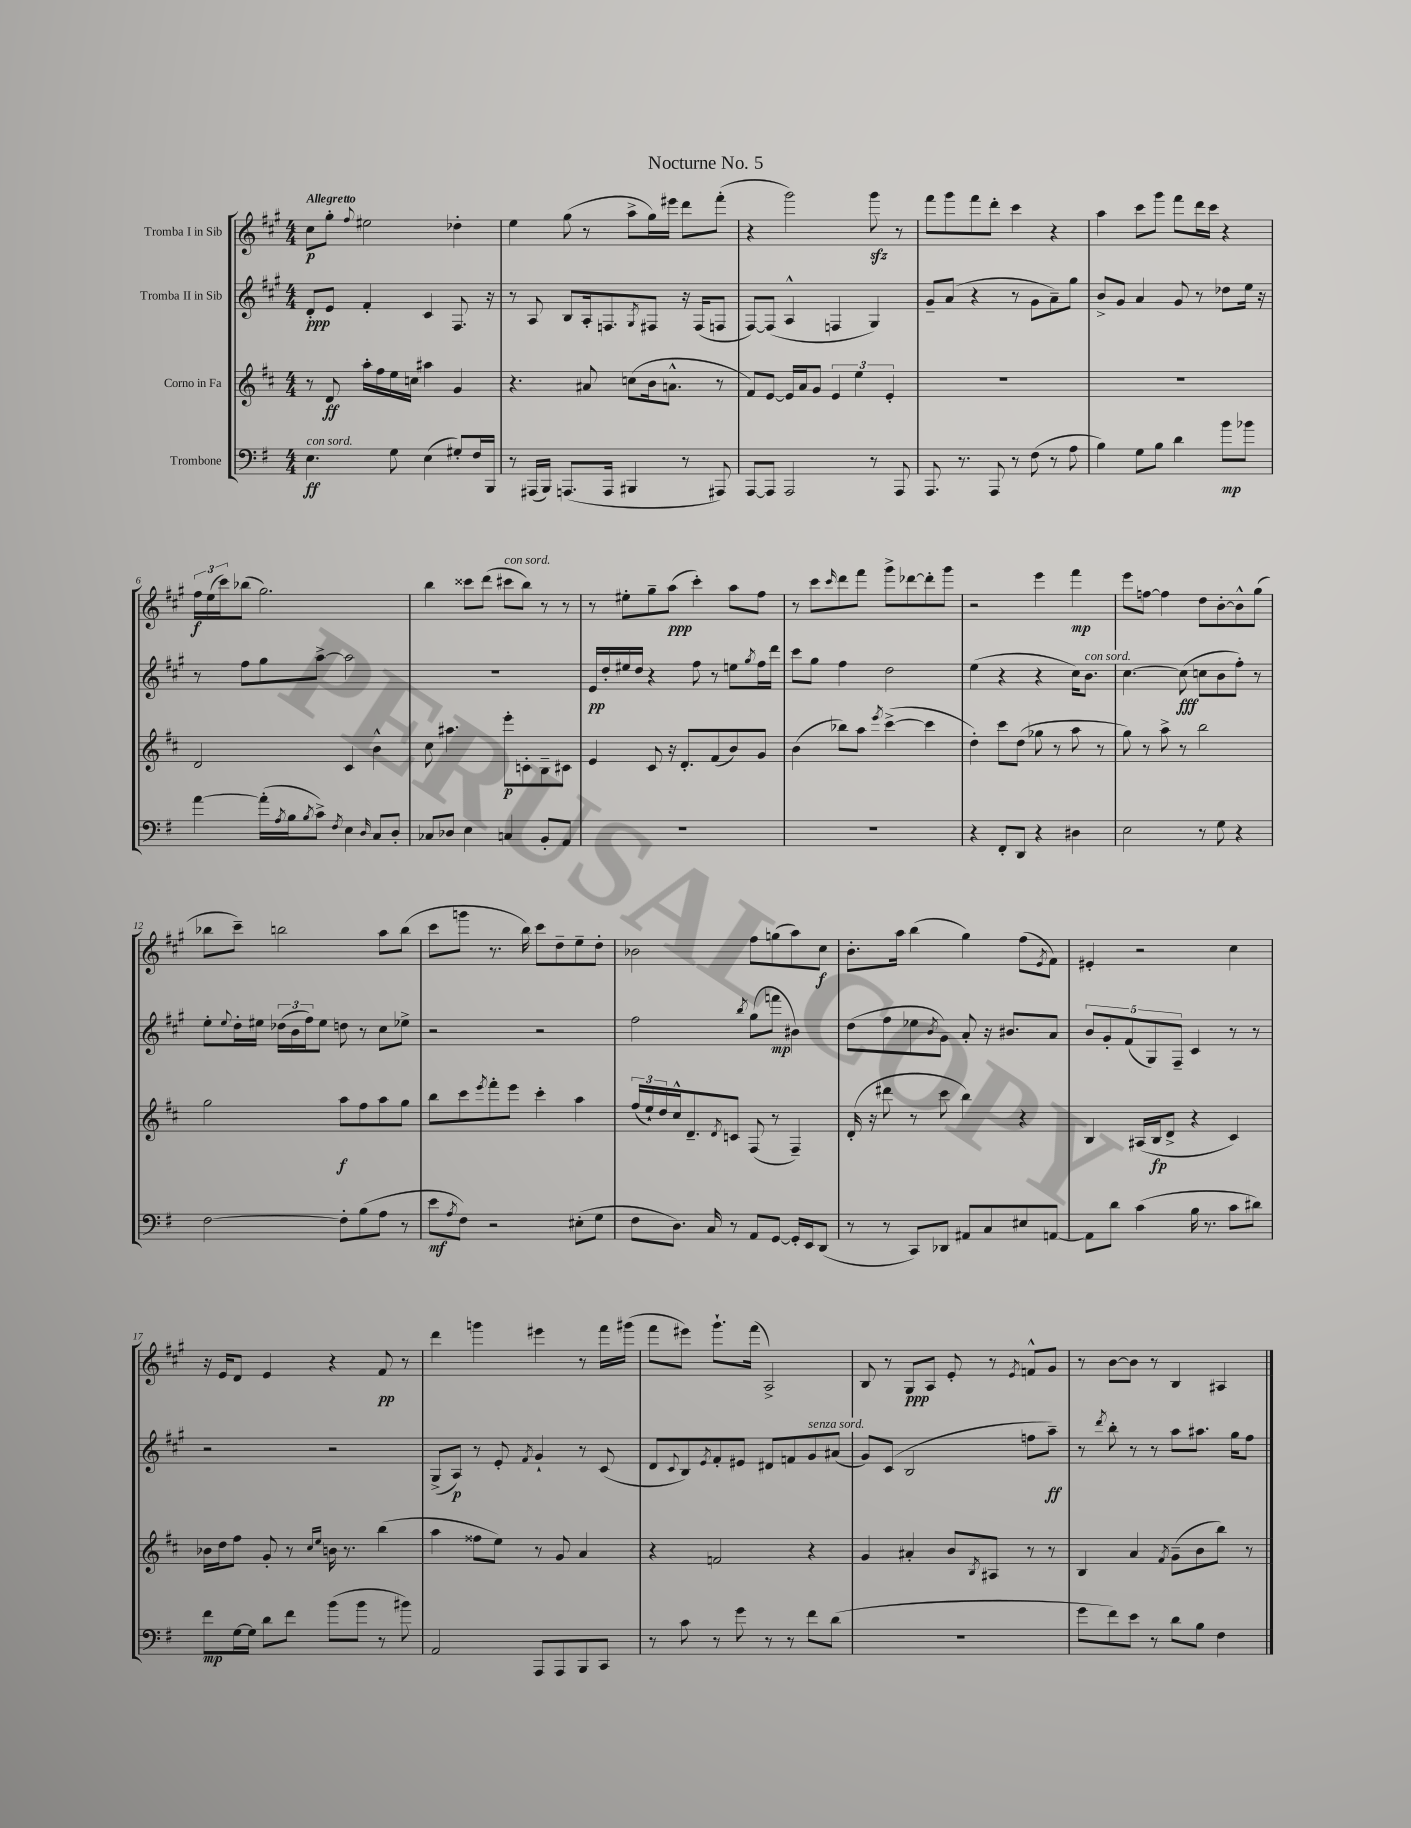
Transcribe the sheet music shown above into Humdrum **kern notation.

**kern	**dynam	**kern	**dynam	**kern	**dynam	**kern	**dynam
*part4	*part4	*part3	*part3	*part2	*part2	*part1	*part1
*staff4	*staff4	*staff3	*staff3	*staff2	*staff2	*staff1	*staff1
*I"Trombone	*	*I"Corno in Fa	*	*I"Tromba II in Sib	*	*I"Tromba I in Sib	*
*clefF4	*	*clefG2	*	*clefG2	*	*clefG2	*
*k[f#]	*	*k[f#c#]	*	*k[f#c#g#]	*	*k[f#c#g#]	*
*M4/4	*	*M4/4	*	*M4/4	*	*M4/4	*
=1	=1	=1	=1	=1	=1	=1	=1
!	!	!	!	!	!	!LO:TX:a:B:t=Allegretto	!
!LO:TX:a:i:t=con sord.	!	!	!	!	!	!	!
4.E\	ff	8r	.	8d'/L	ppp	8cc#\L	p
.	.	8d/	ff	8e/J	.	8gg#'\J	.
.	.	.	.	.	.	8qqff#/	.
.	.	16aa'\LL	.	4f#'/	.	2ee#X\	.
.	.	16ff#\	.	.	.	.	.
8G\	.	16ee\	.	.	.	.	.
.	.	16ccn\JJ	.	.	.	.	.
(4E\	.	4aa#X\	.	4c#/	.	.	.
8G#X'/L)	.	4g/	.	8.F#/	.	4dd-X'\	.
16F#/L	.	.	.	.	.	.	.
16BBB/JJ	.	.	.	16r	.	.	.
=2	=2	=2	=2	=2	=2	=2	=2
8r	.	4.r	.	8r	.	4ee\	.
(16AAA#X/LL	.	.	.	8A/	.	.	.
16BBB/JJ)	.	.	.	.	.	.	.
(8.AAAn/L	.	.	.	8B/L	.	(8gg#\	.
.	.	8a#X/	.	16A'/k	.	8r	.
16AAA/Jk	.	.	.	8.Fn/	.	.	.
4BBB#X/	.	(8ccn\L	.	.	.	8aa^\L	.
.	.	.	.	8qG#/	.	.	.
.	.	16b\k	.	8F#X/J	.	16gg#\L)	.
.	.	8.an^^\J	.	.	.	16eee#X\JJ	.
8r	.	.	.	16r	.	8ddd\L	.
.	.	.	.	(16F#/KL	.	.	.
8AAA#X/)	.	8r	.	8Fn/J	.	(8fff#'\J	.
=3	=3	=3	=3	=3	=3	=3	=3
[8AAA/L	.	8f#/L)	.	[8F#/L)	.	4r	.
8AAA/J]	.	[8e/J	.	(8F#/J]	.	.	.
2AAA/	.	16e/LL]	.	4A^^/	.	2ggg#\)	.
.	.	16a/J	.	.	.	.	.
.	.	8g/J	.	.	.	.	.
.	.	6e/	.	4Fn/	.	.	.
.	.	6ee\	.	.	.	.	.
8r	.	.	.	4G#/)	.	8ggg#zz\	.
.	.	6e'/	.	.	.	.	.
8AAA/	.	.	.	.	.	8r	.
=4	=4	=4	=4	=4	=4	=4	=4
8.AAA/	.	1r	.	8g#~/L	.	8fff#\L	.
.	.	.	.	(8a/J	.	8ggg#\	.
8.r	.	.	.	.	.	.	.
.	.	.	.	4r	.	8fff#\	.
8AAA/	.	.	.	.	.	8ddd'\J	.
8r	.	.	.	8r	.	4ccc#\	.
(8F#\	.	.	.	8g#\L	.	.	.
8r	.	.	.	8a~\)	.	4r	.
8A\	.	.	.	8gg#\J	.	.	.
=5	=5	=5	=5	=5	=5	=5	=5
4B\)	.	1r	.	8b^/L	.	4aa\	.
.	.	.	.	8g#/J	.	.	.
8G\L	.	.	.	4a/	.	8ccc#\L	.
8B\J	.	.	.	.	.	8ggg#\J	.
4d\	.	.	.	8g#/	.	8fff#\L	.
.	.	.	.	8r	.	16ddd\L	.
.	.	.	.	.	.	16ccc#\JJ	.
8b\L	mp	.	.	8dd-X\L	.	4r	.
8b-X\J	.	.	.	16ee\Jk	.	.	.
.	.	.	.	16r	.	.	.
!!LO:LB:g=z
=6	=6	=6	=6	=6	=6	=6	=6
[4a\	.	2d/	.	8r	.	24ff#\LL	f
.	.	.	.	.	.	(24ee\	.
.	.	.	.	.	.	24ccc#\J)	.
.	.	.	.	8ff#\L	.	(8bb-X\J	.
(16a'\LL]	.	.	.	8gg#\	.	2.gg#\)	.
8qA/	.	.	.	.	.	.	.
16B\J	.	.	.	.	.	.	.
8qB/	.	.	.	.	.	.	.
8c^\J)	.	.	.	[8aa^\J	.	.	.
8qF#/	.	.	.	.	.	.	.
4E\	.	4c#/	.	2aa\]	.	.	.
16qqD/	.	.	.	.	.	.	.
8C/L	.	4b^^\	.	.	.	.	.
8D'/J	.	.	.	.	.	.	.
=7	=7	=7	=7	=7	=7	=7	=7
8C-X/L	.	8cc#\	.	1r	.	4bb\	.
8D-X/J	.	4.aa#X\	.	.	.	.	.
4E\	.	.	.	.	.	8ccc##X\L	.
.	.	.	.	.	.	(8ddd\J	.
!	!	!	!	!	!	!LO:TX:a:i:t=con sord.	!
4Cn/	.	8eee'\L	p	.	.	8ccc#X\L	.
.	.	8cn'\	.	.	.	8bb\J)	.
8BB'/L	.	8B~\	.	.	.	8r	.
8AA/J	.	8c#X\J	.	.	.	8r	.
=8	=8	=8	=8	=8	=8	=8	=8
1r	.	4e/	.	16e/LL	pp	8r	.
.	.	.	.	16dd'/	.	.	.
.	.	.	.	16ee#X/	.	8ee#X'\L	.
.	.	.	.	16dd/JJ	.	.	.
.	.	8c#/	.	4r	.	8gg#~\	.
.	.	16r	.	.	.	(8aa\J	ppp
.	.	8.d'/L	.	.	.	.	.
.	.	.	.	8ff#\	.	4ccc#'\)	.
.	.	(8f#/	.	8r	.	.	.
.	.	8b/)	.	8een\L	.	8aa\L	.
.	.	.	.	8qgg#/	.	.	.
.	.	8g/J	.	16ff#\L	.	8ff#\J	.
.	.	.	.	16ddd\JJ	.	.	.
=9	=9	=9	=9	=9	=9	=9	=9
1r	.	(4b\	.	8ccc#\L	.	8r	.
.	.	.	.	8gg#\J	.	8ccc#\L	.
.	.	.	.	.	.	16qqccc#/	.
.	.	8bb-X\L)	.	4ff#\	.	8ddd\	.
.	.	8aa\J	.	.	.	8fff#\J	.
.	.	8qeee/	.	.	.	.	.
.	.	([4ccc#^\	.	2dd\	.	8ggg#^\L	.
.	.	.	.	.	.	[8ddd-X\	.
.	.	4ccc#\]	.	.	.	8ddd-'\]	.
.	.	.	.	.	.	8ggg#\J	.
=10	=10	=10	=10	=10	=10	=10	=10
4r	.	4dd'\)	.	(4ee\	.	2r	.
8FF#'/L	.	8ccc#\L	.	4r	.	.	.
8DD/J	.	(8dd\J	.	.	.	.	.
4r	.	8gg-X\	.	4r	.	4eee\	.
.	.	8r	.	.	.	.	.
4D#X\	.	8aa\	.	16cc#\KL)	.	4fff#\	mp
!	!	!	!	!LO:TX:a:i:t=con sord.	!	!	!
.	.	.	.	8.b\J	.	.	.
.	.	8r	.	.	.	.	.
=11	=11	=11	=11	=11	=11	=11	=11
2E\	.	8gg\)	.	[4.cc#\	.	8eee\L	.
.	.	8r	.	.	.	[8ffn\J	.
.	.	8aa^\	.	.	.	4ff\]	.
.	.	8r	.	(8cc#\]	fff	.	.
8r	.	2bb\	.	8ccn\L	.	8dd\L	.
8G\	.	.	.	8b\	.	[8b'\	.
4r	.	.	.	8ff#'\J)	.	8b^^\]	.
.	.	.	.	8r	.	(8gg#\J	.
!!LO:LB:g=z
=12	=12	=12	=12	=12	=12	=12	=12
[2F#\	.	2gg\	.	8ee'\L	.	8bb-X\L	.
.	.	.	.	8qqee/	.	.	.
.	.	.	.	16dd'\L	.	8ccc#~\J)	.
.	.	.	.	16ee#X\JJ	.	.	.
.	.	.	.	(24dd-X\LL	.	2bbn\	.
.	.	.	.	24b\	.	.	.
.	.	.	.	24ff#\J)	.	.	.
.	.	.	.	8ee#\J	.	.	.
8F#'\L]	.	8aa\L	f	8ddn\	.	.	.
(8B\	.	8ff#\	.	8r	.	.	.
8A\J	.	8aa\	.	8cc#\L	.	8aa\L	.
8r	.	8gg\J	.	8ee-X^\J	.	(8bb\J	.
=13	=13	=13	=13	=13	=13	=13	=13
8e\L	mf	8bb\L	.	2r	.	8ccc#\L	.
8qA/	.	.	.	.	.	.	.
8F#\J)	.	8ccc#\	.	.	.	8gggn\J	.
.	.	8qeee/	.	.	.	.	.
2r	.	8fff#'\	.	.	.	8.r	.
.	.	8eee\J	.	.	.	.	.
.	.	.	.	.	.	16bb\)	.
.	.	4ccc#'\	.	2r	.	8ccc#\L	.
.	.	.	.	.	.	8dd~\	.
(8E#X'\L	.	4aa\	.	.	.	8ee~\	.
8G\J	.	.	.	.	.	8dd'\J	.
=14	=14	=14	=14	=14	=14	=14	=14
8F#\L	.	(24ff#/LL	.	2ff#\	.	2b-X\	.
.	.	24ee`/)	.	.	.	.	.
.	.	24dd/	.	.	.	.	.
8.D\J)	.	16cc#^^/J	.	.	.	.	.
.	.	8.d~/	.	.	.	.	.
16C/	.	.	.	.	.	.	.
.	.	8qd/	.	.	.	.	.
8r	.	8cn/J	.	.	.	.	.
.	.	.	.	8qbb/	.	.	.
8AA/L	.	(8F#/	.	(8gg#\L	.	8ff#\L	.
[8GG/J	.	8r	.	8fffn\J	mp	(8ggn\	.
16GG'/LL]	.	4F#~/)	.	4b#X\)	.	8aa\)	.
16EE/J	.	.	.	.	.	.	.
(8DD/J	.	.	.	.	.	8cc#\J	f
=15	=15	=15	=15	=15	=15	=15	=15
8r	.	(16d'/	.	(8dd\L	.	8.b'\L	.
.	.	16r	.	.	.	.	.
8r	.	8ddd#X\	.	8ff#\	.	.	.
.	.	.	.	.	.	16aa\Jk	.
8CC/L)	.	8r	.	8ee-X\	.	(4bb\	.
.	.	.	.	8qb/	.	.	.
8DD-X/J	.	8ccc#\	.	8g#\J)	.	.	.
8AA#X/L	.	4bb\)	.	8a'/	.	4gg#\)	.
8C/	.	.	.	16r	.	.	.
.	.	.	.	8.b#X/L	.	.	.
8E#X/	.	4r	.	.	.	(8ff#\L	.
.	.	.	.	.	.	8qe/	.
[8AAn/J	.	.	.	8a/J	.	8f#\J)	.
=16	=16	=16	=16	=16	=16	=16	=16
8AA\L]	.	4B/	.	10b/L	.	4e#X'/	.
.	.	.	.	10g#'/	.	.	.
8d\J	.	.	.	.	.	.	.
.	.	.	.	(10f#/	.	.	.
(4c\	.	(16A#X/LL	.	.	.	2r	.
.	.	.	.	10G#/)	.	.	.
.	.	16B/J	fp	.	.	.	.
.	.	8d^/J	.	.	.	.	.
.	.	.	.	10F#~/J	.	.	.
16B\	.	4r	.	4c#/	.	.	.
8.r	.	.	.	.	.	.	.
8c\L	.	4c#/)	.	8r	.	4cc#\	.
8d#X\J)	.	.	.	8r	.	.	.
!!LO:LB:g=z
=17	=17	=17	=17	=17	=17	=17	=17
8f#\L	mp	16b-X\LL	.	2r	.	16r	.
.	.	16dd\J	.	.	.	16e/KL	.
[16G\L	.	8ff#\J	.	.	.	8d/J	.
16G\JJ]	.	.	.	.	.	.	.
8d\L	.	8g'/	.	.	.	4e/	.
8f#\J	.	8r	.	.	.	.	.
.	.	16qqcc#/LL	.	.	.	.	.
.	.	16qqee/JJ	.	.	.	.	.
(8b\L	.	16bn\	.	2r	.	4r	.
.	.	8.r	.	.	.	.	.
8b\J	.	.	.	.	.	.	.
8r	.	(4bb\	.	.	.	8f#/	pp
8b#X\)	.	.	.	.	.	8r	.
=18	=18	=18	=18	=18	=18	=18	=18
2AA/	.	4aa\	.	(8G#^/L	.	4ddd\	.
.	.	.	.	8A/J)	p	.	.
.	.	8ff##X\L	.	8r	.	4gggn\	.
.	.	8ee\J)	.	8e'/	.	.	.
.	.	.	.	8qf#/	.	.	.
8AAA/L	.	8r	.	4g#`/	.	4eee#X\	.
8AAA/	.	8g/	.	.	.	.	.
8BBB/	.	4a/	.	8r	.	8r	.
8CC/J	.	.	.	(8c#/	.	16fff#\LL	.
.	.	.	.	.	.	(16ggg#X\JJ	.
=19	=19	=19	=19	=19	=19	=19	=19
8r	.	4r	.	8d/L	.	8fff#\L	.
.	.	.	.	8qqc#/	.	.	.
8c\	.	.	.	8B/)	.	8eee#X\J)	.
.	.	.	.	8qe/	.	.	.
8r	.	2fn/	.	8f#'/	.	8.ggg#`\L	.
8g\	.	.	.	8e#X/J	.	.	.
.	.	.	.	.	.	(16fff#\Jk	.
8r	.	.	.	8d#X/L	.	2A^/)	.
8r	.	.	.	8fn/	.	.	.
!	!	!	!	!LO:TX:a:i:t=senza sord.	!	!	!
8f#\L	.	4r	.	8g#/	.	.	.
(8d\J	.	.	.	(8a#X/J	.	.	.
=20	=20	=20	=20	=20	=20	=20	=20
1r	.	4g/	.	8g#/L)	.	8B/	.
.	.	.	.	(8c#/J	.	8r	.
.	.	4a#X'/	.	2B/	.	8G#/L	ppp
.	.	.	.	.	.	8A/J	.
.	.	8b/L	.	.	.	8e'/	.
.	.	8qB/	.	.	.	.	.
.	.	8A#X/J	.	.	.	8r	.
.	.	.	.	.	.	8qe/	.
.	.	8r	.	8ffn\L	.	8fn^^/L	.
.	.	8r	.	8aa~\J)	ff	8g#/J	.
=21	=21	=21	=21	=21	=21	=21	=21
8g\L	.	4B/	.	8r	.	8r	.
.	.	.	.	8qddd/	.	.	.
8f#\)	.	.	.	8bb'\	.	[8b\L	.
8e\J	.	4a/	.	8r	.	8b\J]	.
8r	.	.	.	8r	.	8r	.
.	.	8qf#/	.	.	.	.	.
8d\L	.	(8g~\L	.	8aa\L	.	4B/	.
8B\J	.	8b\	.	8.aa#X\J	.	.	.
4F#\	.	8bb\J)	.	.	.	4A#X/	.
.	.	.	.	16gg#\KL	.	.	.
.	.	8r	.	8ff#\J	.	.	.
==	==	==	==	==	==	==	==
*-	*-	*-	*-	*-	*-	*-	*-
